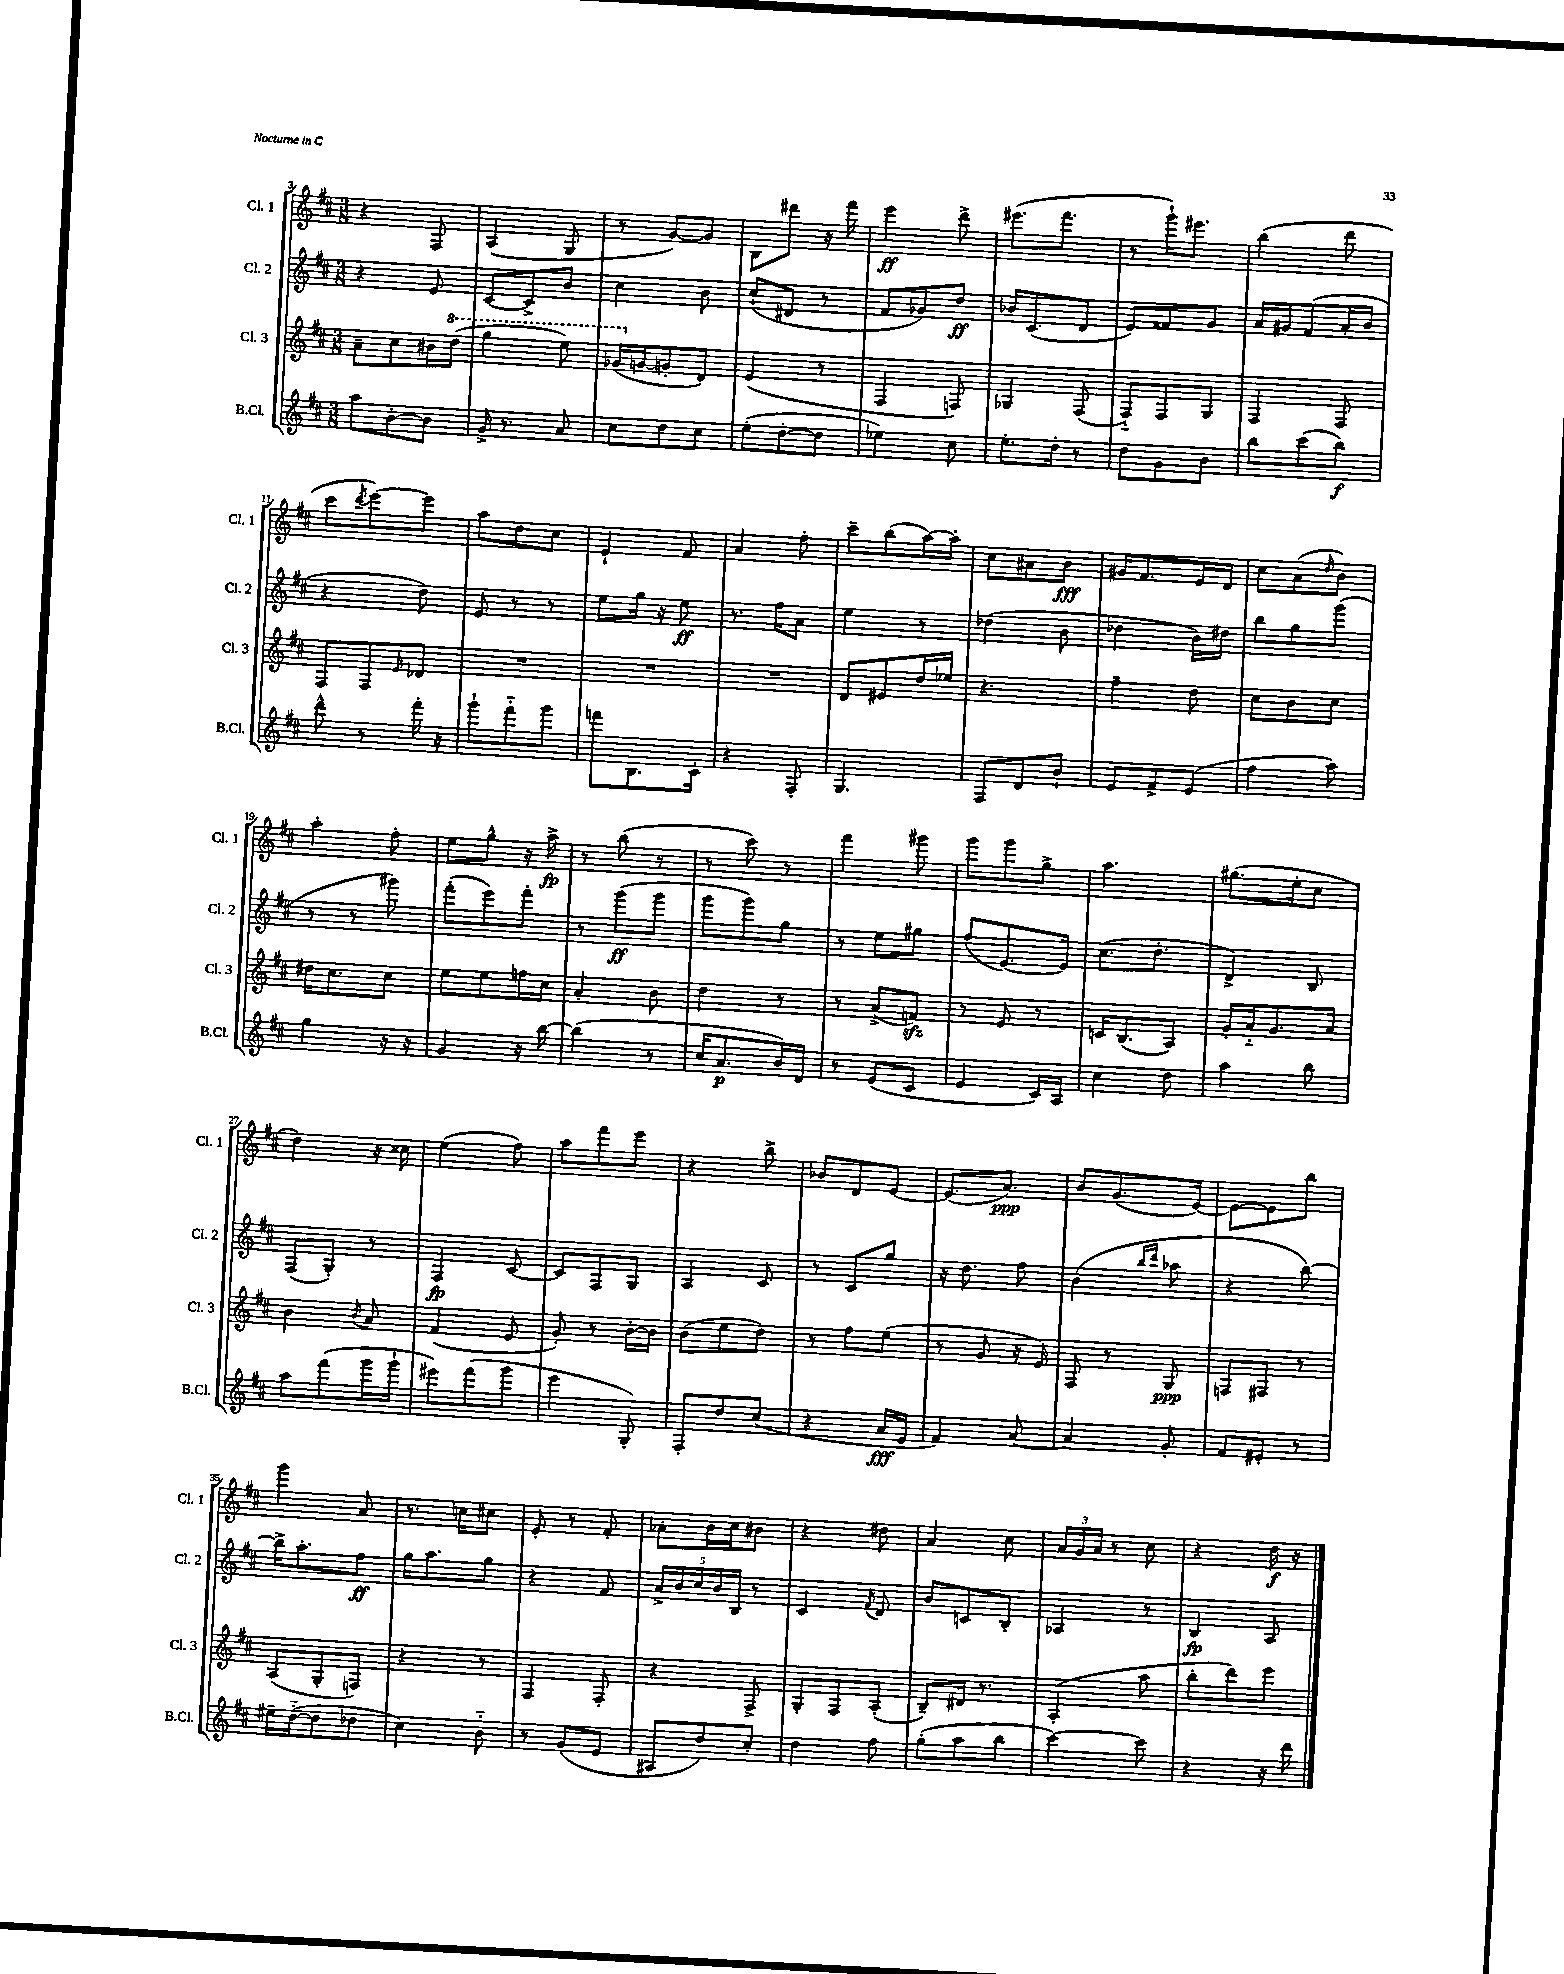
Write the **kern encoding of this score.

**kern	**kern	**kern	**kern
*staff4	*staff3	*staff2	*staff1
*clefG2	*clefG2	*clefG2	*clefG2
*k[f#c#]	*k[f#c#]	*k[f#c#]	*k[f#c#]
*M3/8	*M3/8	*M3/8	*M3/8
8aa	8a~	4r	4r
[8b'	8cc#	.	.
8b]	16b#	8e	8F#
.	(16ddd	.	.
=	=	=	=
16g^	4ggg	[8c#	(4A
8.r	.	.	.
.	.	8c#^]	.
8a	8eee)	8b	8G
=	=	=	=
8cc#	(16gg-	4cc#	8r
.	[16g	.	.
8dd	8g']	.	[8g)
8cc#	8d)	8b	8g]
=	=	=	=
(8ee'	(4e	(8cc#`	8B
[8dd'	.	8d#	8ddd#
8dd]	8r	8r	16r
.	.	.	16fff#
=	=	=	=
4ee-)	4F#	8f#	4eee
.	.	8g-)	.
8cc#	8F)	8dd	8ddd^
=	=	=	=
8.ee'	4G-	16b-	(8.eee#
.	.	(8.c#	.
16dd'	.	.	8.fff#
8r	(8F#	8d	.
=	=	=	=
8dd	8F#'~)	8e)	8r
8g	8F#	8f##	16ggg`)
.	.	.	8.eee#
8b	8G	8g	.
=	=	=	=
8bb	4F#	16a	(4bb
.	.	16g#	.
(8ccc#	.	(8f#	.
8bb)	8F#	16a'	8ddd
.	.	16b	.
=	=	=	=
8ddd^^	8F#	4r	8ccc#
.	.	.	8qddd
8r	8F#	.	[8eee)
.	16qqe	.	.
16fff#'	8d-	8dd)	8eee]
16r	.	.	.
=	=	=	=
8ggg`	4.r	8e	8aa
8fff#'~	.	8r	8dd
8ggg	.	8r	8cc#
=	=	=	=
8fff	4.r	8ee	4e`
8.B	.	16gg	.
.	.	16r	.
.	.	8ee	8f#
16c#'	.	.	.
=	=	=	=
4r	4.r	8.r	4a
.	.	16ff#	.
8F#'	.	8a	8ff#'
=	=	=	=
4.G	8d	4ee	8ccc#~
.	8e#	.	(8bb
.	16dd	8r	[16aa)
.	16ee-	.	16aa']
=	=	=	=
8F#	4.r	(4dd-	8cc#
8d	.	.	8a#
8b`	.	8b	8b
=	=	=	=
8e	4ff#~	4dd-	16g#
.	.	.	8.f#
8f#^	.	.	.
(8e	8dd	16b)	16e
.	.	16dd#	16d
=	=	=	=
4ff#	8cc#	8bb	8cc#
.	8b	8gg	(8a
.	.	.	16qqdd
8aa)	8cc#	(8ggg	8b)
=	=	=	=
4gg	16dd#	8r	4aa'
.	8.cc#	.	.
.	.	8r	.
16r	8cc#	8ggg#)	8ff#'
16r	.	.	.
=	=	=	=
4g	8ee	(8fff#'	8ee
.	8ee	8eee)	8gg^^
16r	16ff	8fff#'	16r
[16bb	16cc#	.	16aa^
=	=	=	=
(4bb]	4a'	8r	8r
.	.	(8ggg	(8bb
8r	8b	8ggg	8r
=	=	=	=
16cc#	4dd	8ggg	8r
8.a	.	.	.
.	.	8ggg)	8ccc#)
16b)	8r	8gg	8r
16d	.	.	.
=	=	=	=
8r	8r	8r	4fff#
(8e	(8a^	8ee	.
8c#	8f)	8gg#	8ggg#
=	=	=	=
4e	8r	(8ff#	8ggg
.	8e	[8.e)	8ggg
16c#)	8r	.	8gg^
16A	.	16e]	.
=	=	=	=
4cc#	16c	(8.cc#	4.aa
.	(8.B	.	.
.	.	8.dd'	.
8dd	8A)	.	.
=	=	=	=
4aa	16g'	4d^)	(8.gg#
.	16a'~	.	.
.	8.g	.	.
.	.	.	16ee'
8bb	.	8B	8cc#
.	16a	.	.
=	=	=	=
8aa	4b	(8F#	4dd)
(8fff#	.	8G')	.
.	8qb	.	.
16ggg	8a	8r	16r
16ggg`	.	.	16cc##
=	=	=	=
8eee#)	(4f#	4F#	(4ee
(8fff#	.	.	.
8ggg	8e	[8c#	8ff#)
=	=	=	=
4eee	8g')	8c#]	8aa
.	8r	8F#	8fff#
8G')	[16b'	8G	8eee
.	16b]	.	.
=	=	=	=
8F#'	(8b	4A	4r
8dd	8ee	.	.
(8cc#	8dd)	8c#	8bb^
=	=	=	=
4r	8r	8r	8b-
.	8ff#	8c#	8d
16a	(8ee	8gg	[8e
16e	.	.	.
=	=	=	=
4f#)	8r	16r	(8.e]
.	.	8.dd	.
.	8g	.	.
.	.	.	8.a)
[8a	16r	8ff#	.
.	16e)	.	.
=	=	=	=
4a]	8F#	(4b	8b
.	8r	.	(8.g
.	.	16qqbb	.
.	.	16qqddd	.
8g'	8G	8aa-	.
.	.	.	[16e)
=	=	=	=
8f#	8F	4r	8e_
8e#'	8F#	.	8e]
8r	8r	[8bb)	8bb
=	=	=	=
16ee#~	(8A	16bb^]	4ggg
([16dd'~	.	8.aa'	.
8dd]	8G'	.	.
8dd-	8F)	8ff#	8a
=	=	=	=
4cc#)	4r	16gg	8.r
.	.	8.aa	.
.	.	.	16cc
8b'~	8r	8gg	8cc#
=	=	=	=
8r	4F#	4r	8e'
(8g	.	.	8r
8e	8F#'	8f#	8f#'
=	=	=	=
8A#	4r	20a^	8a-'
.	.	20b	.
.	.	20cc#	.
8dd)	.	.	16b
.	.	20b	.
.	.	.	16cc#
.	.	20B	.
8cc#'	8F#^	8r	8b#
=	=	=	=
4dd	8G'	4c#	4r
.	8F#	.	.
.	.	8qf#	.
8ff#	(8A'	8d	8dd#
=	=	=	=
(8gg'	8B~)	8b	4a
8aa	16d#	8c	.
.	8.r	.	.
8bb	.	8B'	8cc#
=	=	=	=
[4ccc#)	(4A'	4A-	24a
.	.	.	24g
.	.	.	24a
.	.	.	8r
8ccc#]	8aa	8r	8cc#
=	=	=	=
4r	8bb'	4B	4r
.	8ddd)	.	.
16r	8eee	8A	16dd
16ddd	.	.	16r
==	==	==	==
*-	*-	*-	*-
